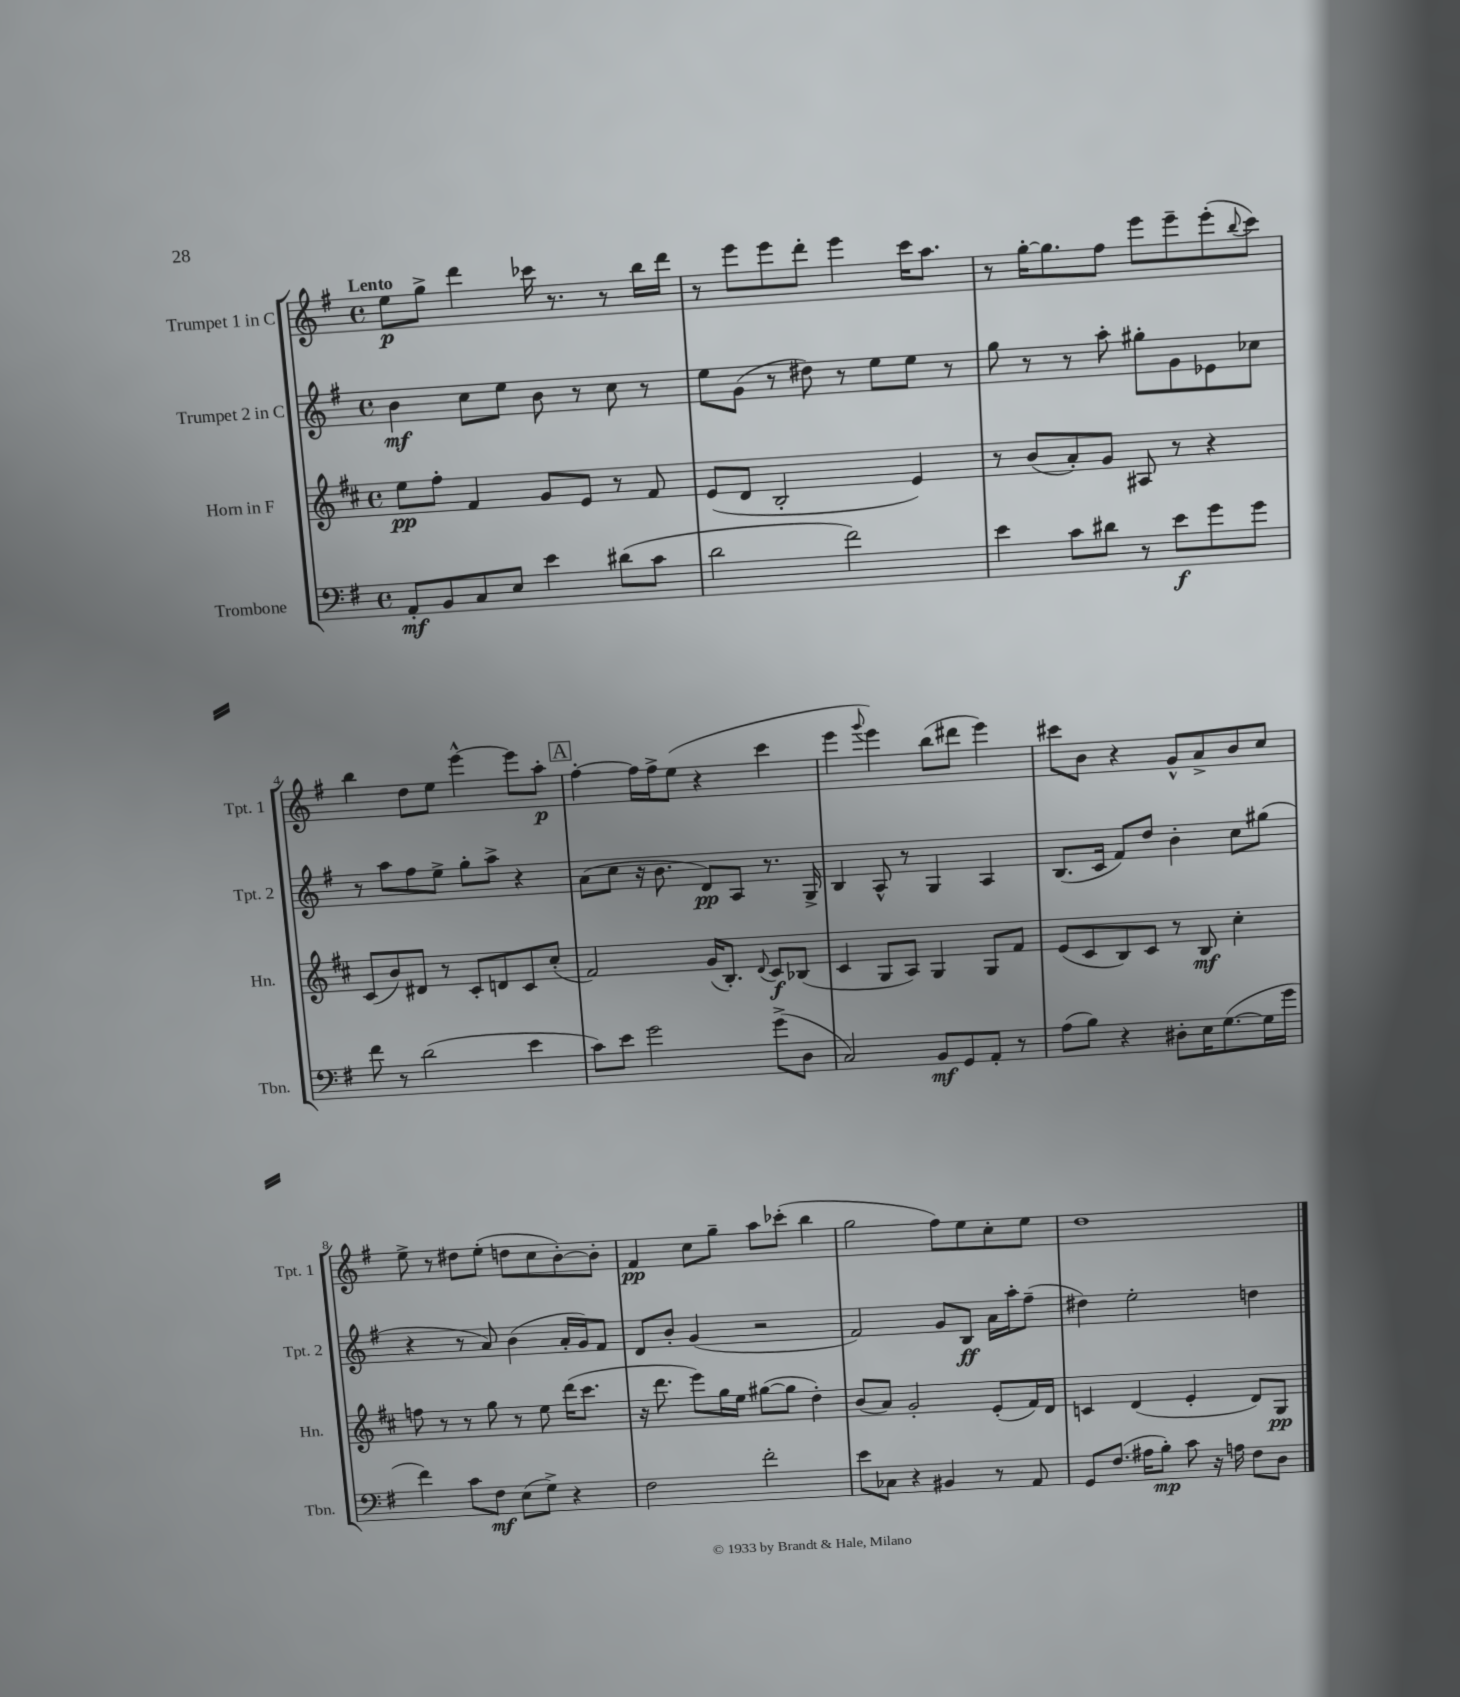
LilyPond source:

<<
\new StaffGroup <<
\new Staff = "s0" \with { instrumentName = "Trumpet 1 in C" shortInstrumentName = "Tpt. 1" } {
    \clef treble \key g \major \defaultTimeSignature \time 4/4 \tempo "Lento"
    e''8\p g''8-> d'''4 ces'''16 r8. r8 b''16 d'''16 |
    r8 e'''8 e'''8 d'''8-. e'''4 c'''16 a''8. |
    r8 g''16~-. g''8. fis''8 e'''8 e'''8-- e'''8-.( \appoggiatura { b''8 } c'''8) |
    b''4 d''8 e''8 e'''4~-^ e'''8 a''8-.\p |
    \mark \markup { \box "A" } fis''4~-. fis''16 fis''16-> e''8( r4 c'''4 |
    e'''4 \appoggiatura { g'''8 } e'''4) b''8( dis'''8 e'''4) |
    cis'''8 b'8 r4 g'8-^ a'8-> b'8 c''8 |
    e''8-> r8 dis''8 e''8-.( d''8 c''8 b'8~-.) b'8-. |
    fis'4\pp c''8 g''8-- a''8 ces'''8-.( b''4 |
    g''2 fis''8) e''8 c''8-. e''8 |
    d''1 \bar "|." |
}
\new Staff = "s1" \with { instrumentName = "Trumpet 2 in C" shortInstrumentName = "Tpt. 2" } {
    \clef treble \key g \major \defaultTimeSignature \time 4/4
    b'4\mf c''8 e''8 b'8 r8 c''8 r8 |
    e''8 g'8( r8 dis''8) r8 e''8 e''8 r8 |
    g''8 r8 r8 a''8-. gis''8-. g'8 ees'8 ces''8 |
    r8 a''8 fis''8 e''8-> g''8-. a''8-> r4 |
    \mark \markup { \box "A" } a'8( c''8 r16 b'8. d'8\pp) a8 r8. g16-> |
    b4 a8-^ r8 g4 a4 |
    b8.( c'16 fis'8) d''8 b'4-. c''8 gis''8( |
    r4 r8 a'8) b'4( a'16-. g'16) fis'8 |
    d'8 b'8-. g'4( r2 |
    fis'2) g'8 b8\ff a'16 a''16-. fis''8--( |
    dis''4) e''2-. d''4 \bar "|." |
}
\new Staff = "s2" \with { instrumentName = "Horn in F" shortInstrumentName = "Hn." } {
    \clef treble \key d \major \defaultTimeSignature \time 4/4
    e''8\pp fis''8-. fis'4 g'8 e'8 r8 fis'8 |
    e'8( d'8 b2-. e'4) |
    r8 b'8( a'8-.) g'8 ais8 r8 r4 |
    cis'8( b'8) dis'8 r8 cis'8-. d'8 cis'8 cis''8-.( |
    \mark \markup { \box "A" } fis'2) g'16( b8.-.) \appoggiatura { d'8 } cis'8\f bes8( |
    cis'4 g8 a8) g4 g8 fis'8 |
    e'8( cis'8 b8) cis'8 r8 b8\mf cis''4-. |
    f''8 r8 r8 g''8 r8 e''8 d'''16( cis'''8. |
    r16 d'''8. e'''8) g''16 e''16 gis''8~( gis''8 d''4-.) |
    b'8( a'8) g'2-. e'8-.( fis'16) d'16 |
    c'4 d'4( e'4-. d'8) g8\pp \bar "|." |
}
\new Staff = "s3" \with { instrumentName = "Trombone" shortInstrumentName = "Tbn." } {
    \clef bass \key g \major \defaultTimeSignature \time 4/4
    a,8-.\mf b,8 c8 e8 e'4 dis'8( c'8 |
    d'2 fis'2) |
    e'4 c'8 dis'8 r8 e'8\f g'8 g'8 |
    fis'8 r8 d'2( e'4 |
    \mark \markup { \box "A" } c'8) e'8 g'2 g'8->( d8 |
    c2) b,8\mf g,8 a,8-. r8 |
    a8( b8) r4 dis8-. e16 g8.~( g16 g'16 |
    fis'4) c'8 fis8\mf e8( g8->) r4 |
    fis2 fis'2-. |
    e'8 ces8 r4 bis,4 r8 a,8 |
    g,8 fis8.( ais16 b8-.\mp) c'8 r16 a16 fis8 d8 \bar "|." |
}
>>
>>
